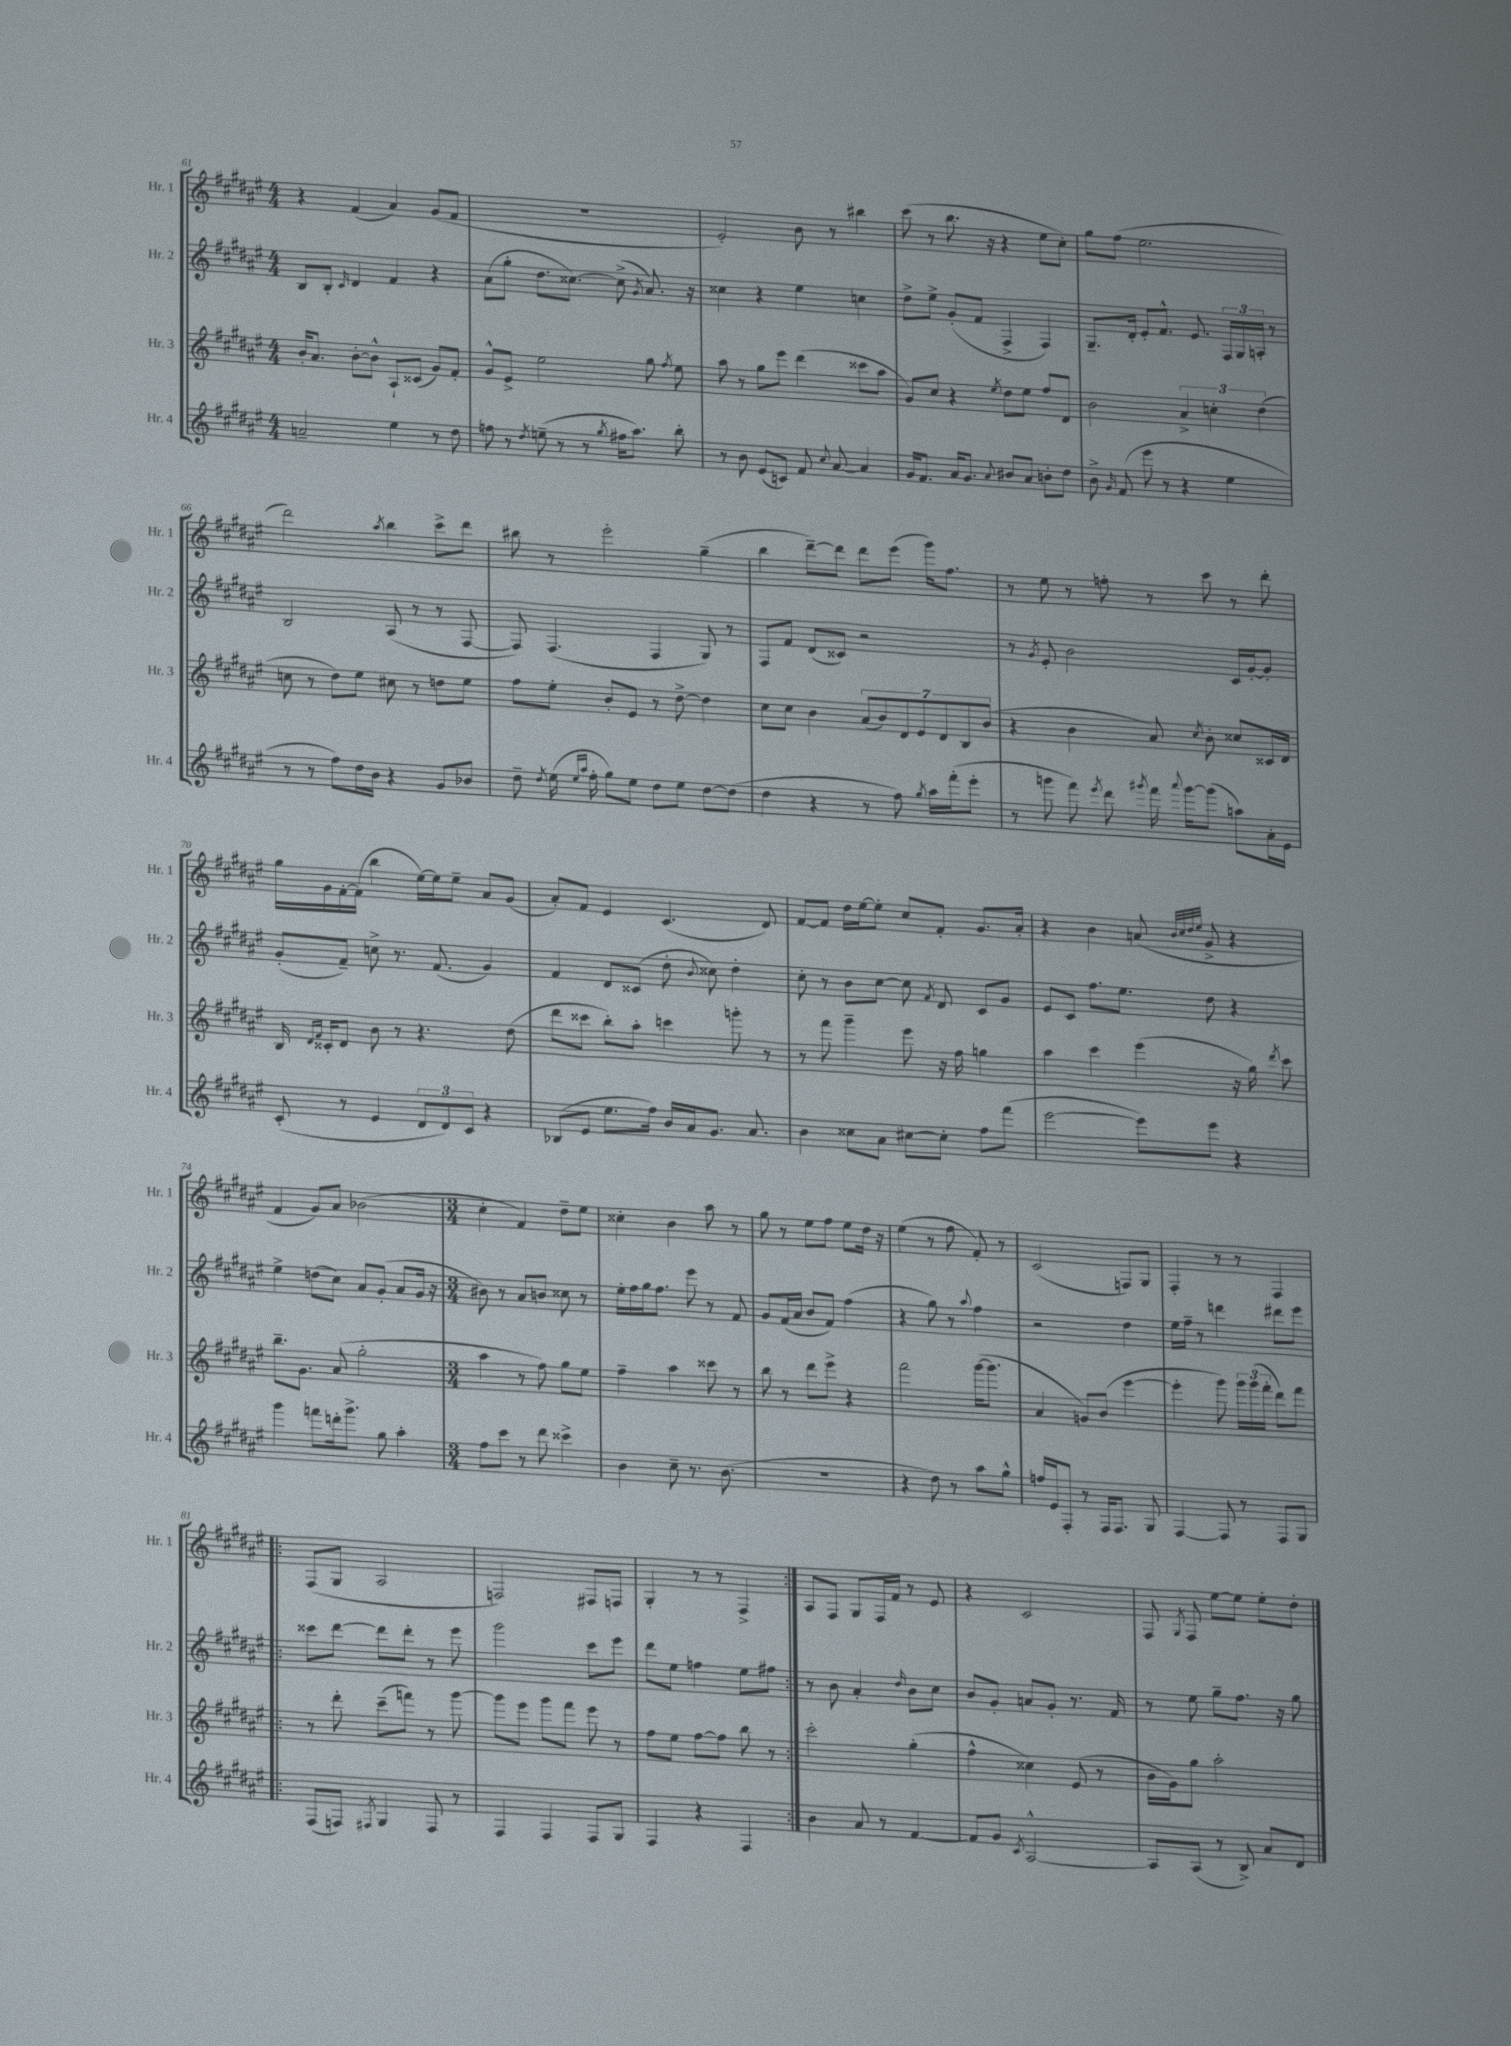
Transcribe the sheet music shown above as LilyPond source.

<<
\new StaffGroup <<
\new Staff = "s0" \with { instrumentName = "Hr. 1" shortInstrumentName = "Hr. 1" } {
    \clef treble \key fis \major \numericTimeSignature \time 4/4
    \autoBeamOff r4 fis'4( ais'4) gis'8[( fis'8] |
    R1 |
    eis'2-.) b'8 r8 bis''4 |
    cis'''8( r8 b''8. r16 r4 eis''8[ cis''8]-.) |
    gis''8[ fis''8]( eis''2. |
    dis'''2) \acciaccatura { ais''8 } b''4 cis'''8[-> dis'''8] |
    bis''8 r8 eis'''2-. gis''4--( |
    b''4 dis'''8[~--) dis'''8] dis'''8[ eis'''8]( gis'''16[) fis''8.] |
    r8 eis''8 r8 f''8-. r8 cis'''8 r8 dis'''8-. |
    gis''16[ gis'16 fis'16~-. fis'16]( b''4 eis''16[~) eis''16 eis''8]-- ais'8[ gis'8]( |
    ais'8[-.) fis'8] eis'4 cis'4.( dis'8) |
    fis'8[~ fis'8] dis''16[ eis''16~ eis''8]-. cis''8[ fis'8]-. gis'8.[ ais'16]-. |
    r4 b'4 a'8( \grace { b'32[ cis''32 dis''32 eis''32] } gis'8-> r4 |
    fis'4 gis'8[) ais'8] bes'2( |
    \numericTimeSignature \time 3/4 cis''4-. fis'4) dis''8[-- eis''8] |
    cisis''4-. b'4 ais''8 r8 |
    gis''8 r8 eis''8[ fis''8] eis''8[ dis''16] r16 |
    eis''4( r8 fis''8 fis'8-.) r8 |
    cis'2( f8[) gis8] |
    fis4-. r8 r8 fis4 |
    \repeat volta 2 { fis8[( gis8] ais2 |
    f2) fis8[ f8] |
    gis4-. r8 r8 fis4-> | }
    ais8[ fis8] gis8[ fis16 fis'16] r8 eis'8 |
    r4 cis'2 |
    fis8 \acciaccatura { gis8 } fis8 eis''8[~ eis''8] eis''8[-. dis''8]-. \bar "|." |
}
\new Staff = "s1" \with { instrumentName = "Hr. 2" shortInstrumentName = "Hr. 2" } {
    \clef treble \key fis \major \numericTimeSignature \time 4/4
    \autoBeamOff b8[ b8]-. \grace { cis'16 } dis'4 fis'4 r4 |
    ais'8[( gis''8]-. dis''8.[ cisis''8.]~) cisis''8->( \acciaccatura { gis'8 } ais'8.) r16 |
    cisis''4 r4 eis''4 c''4 |
    dis''8[-> eis''8]-> gis'8[-.( fis'8] fis4-> fis4) |
    gis8.[-- dis'16]-. eis'8[-. fis'8.]-^ eis'8. \tuplet 3/2 { fis16[ gis16 a16]-. } r8 |
    b2 ais8( r8 r8 fis8~ |
    fis8) fis4.( fis4 gis8) r8 |
    fis8[ fis'8] dis'8[( cisis'8]) r2 |
    r8 \acciaccatura { gis'8 } eis'8-. b'2 cis'16[ gis'16~-. gis'8]-. |
    gis'8[-.( fis'8]--) c''8-> r8. fis'8.( gis'4) |
    fis'4 dis'8[ cisis'8]( dis''8-. \appoggiatura { b'8 } cisis''8) dis''4-. |
    cis''8-. r8 b'8[ cis''8]~ cis''8 \acciaccatura { fis'8 } dis'8 cis'8[ gis'8] |
    eis'8[ cis'8] fis''8.[ eis''8.] dis''8 r4 |
    eis''4-> d''8[( cis''8]) ais'8[ gis'8]-.( ais'8[ gis'16] r16 |
    \numericTimeSignature \time 3/4 bis'8) r8 ais'8[ b'8] cisis''8 r8 |
    eis''16[-. fis''16 gis''16 fis''8.] eis'''8 r8 fis'8 |
    gis'8[ fis'16( ais'16] b'8[ fis'8]) fis''4( |
    r4 gis''8) r8 \appoggiatura { ais''8 } fis''4 |
    r2 dis''4 |
    eis''16[ fis''16]-- r8 d'''4 dis'''8[ eis'''8] |
    \repeat volta 2 { cisis'''8[ dis'''8]~ dis'''8[ dis'''8]-. r8 eis'''8 |
    gis'''2 cis'''8[ eis'''8] |
    dis'''8[ eis''8] f''4 eis''8[ fis''8] | }
    r8 b'8 ais'4-. \grace { dis''16 } b'8[ cis''8] |
    b'8[ gis'8]-. a'8[ gis'8]-. r8. fis'16 |
    r8 eis''8 gis''8[-- fis''8.] r16 gis''8 \bar "|." |
}
\new Staff = "s2" \with { instrumentName = "Hr. 3" shortInstrumentName = "Hr. 3" } {
    \clef treble \key fis \major \numericTimeSignature \time 4/4
    \autoBeamOff b'16[-. ais'8.] b'8[~-. b'8]-^ ais8[-! cisis'8]( gis'8[) fis'8]-. |
    gis'8[-^ eis'8]-> eis''2 gis''8 \acciaccatura { fis''8 } eis''8 |
    ais''8 r8 gis''8[ eis'''8] dis'''4( cisis'''8[ ais''8] |
    gis'8[) cis''8] r4 \acciaccatura { eis''8 } dis''8[ eis''8] fis''8[ dis'8] |
    b'2 \tuplet 3/2 { ais'4-> c''4-. dis''4( } |
    c''8 r8 dis''8[) eis''8] cis''8 r8 d''8[ eis''8] |
    fis''8[ eis''8]-. b'8[-. eis'8] r8 dis''8~-> dis''4 |
    cis''8[ cis''8] b'4 \tuplet 7/4 { ais'8[( b'8) dis'8 eis'8 dis'8 b8 b'8]( } |
    r4 b'4 ais'8) \acciaccatura { cis''8 } b'8-. cisis''8[ cisis'16 dis'16] |
    b16 \grace { dis'16[ fis'16] } cisis'16[-. dis'8] b'8 r8 r4. dis''8( |
    dis'''8[ cisis'''8] b''8[-.) ais''8]-. c'''4 g'''8-. r8 |
    r8 fis'''8 gis'''4-- eis'''8 r16 fis''16 g''4 |
    ais''4 cis'''4 eis'''4( r16 gis''16) \acciaccatura { dis'''8 } cis'''8 |
    b''8.[-- gis'8.] ais'8( gis''2-. |
    \numericTimeSignature \time 3/4 ais''4 r8 fis''8) gis''8[ eis''8] |
    fis''4-- ais''4 cisis'''8 r8 |
    b''8 r8 dis'''8[ eis'''8]-> r4 |
    fis'''2 gis'''16[~( gis'''8.] |
    ais'4 g'8[) b'8]( eis'''4~ |
    eis'''4-. gis'''8) \tuplet 3/2 { gis'''16[ gis'''16( fis'''16]-. } dis'''8[) fis'''8] |
    \repeat volta 2 { r8 dis'''8-. cis'''8[--( f'''8]) r8 gis'''8~ |
    gis'''8[ eis'''8] gis'''8[ fis'''8] eis'''8 r8 |
    fis''8[ eis''8] fis''8[~ fis''8] b''8 r8 | }
    cis'''2-. gis''4-.( |
    fis''4-^ cisis''4) eis'8( r8 |
    b'16[ gis'16) gis''8] ais''2-. \bar "|." |
}
\new Staff = "s3" \with { instrumentName = "Hr. 4" shortInstrumentName = "Hr. 4" } {
    \clef treble \key fis \major \numericTimeSignature \time 4/4
    \autoBeamOff a'2-- eis''4 r8 dis''8 |
    f''8 r8 \acciaccatura { dis''8 } e''8--( r8 r8 \acciaccatura { gis''8 } fis''16[ ais''8.]) b''8-. |
    r8 b'8 eis'8[( c'8]) fis'8 \appoggiatura { cis''8 } ais'8~ ais'4 |
    gis'16[ fis'8.] ais'16[ gis'8.] \appoggiatura { ais'8 } bis'8[ ais'8] b'8[-. dis''8] |
    b'8-> \grace { gis'16 } fis'8( eis'''8 r8 r4 eis''4 |
    r8 r8 fis''8[) dis''16 b'16] r4 gis'8[ bes'8] |
    dis''8-- \acciaccatura { dis''8 } eis''16( \grace { eis''16[ ais''16] } fis''16-. gis''8[) eis''8] dis''8[ eis''8] dis''8[~ dis''8]( |
    dis''4 r4 r8 fis''8) \acciaccatura { gis''8 } ais''16[ fis'''16-.( eis'''8]-. |
    r8 g'''8 fis'''8) \acciaccatura { eis'''8 } dis'''8 \acciaccatura { gis'''8 } fis'''16 \appoggiatura { ais'''8 } gis'''16[~ gis'''8]( a''8[) ais'16-. eis'16] |
    cis'8-.( r8 eis'4 \tuplet 3/2 { dis'8[ dis'8) cis'8] } r4 |
    bes8[( eis'8] eis''8.[ fis''16]) b'16[ ais'16 gis'8.] ais'8. |
    b'4 cisis''8[ ais'8] cis''8[~ cis''8]-. fis''8[ fis'''8]( |
    eis'''2~ eis'''8[) eis'''8] r4 |
    gis'''4 f'''8[ d'''16-. gis'''8.]-> gis''8 ais''4-. |
    \numericTimeSignature \time 3/4 fis''8[ cis'''8] r8 dis'''8 cisis'''4-> |
    b'4 cis''8-- r8. b'8.( |
    R2. |
    r4 dis''8) r8 ais''8[ gis''8]-^ |
    f''16[ eis'16 fis8]-. r8 fis16[ fis8.] gis8 |
    fis4~ fis8 r8 fis8[ gis8] |
    \repeat volta 2 { fis8[( f8]) \acciaccatura { fis8 } gis4 fis8 r8 |
    fis4 fis4 fis8[ gis8] |
    fis4 r4 fis4 | }
    b'4 ais'8 r8 fis'4~ |
    fis'8[ gis'8] \acciaccatura { cis'8 } ais2~-^ |
    ais8[ ais8]( r8 b8->) ais'8[ dis'8] \bar "|." |
}
>>
>>
\layout { \context { \Score currentBarNumber = #61 } }
